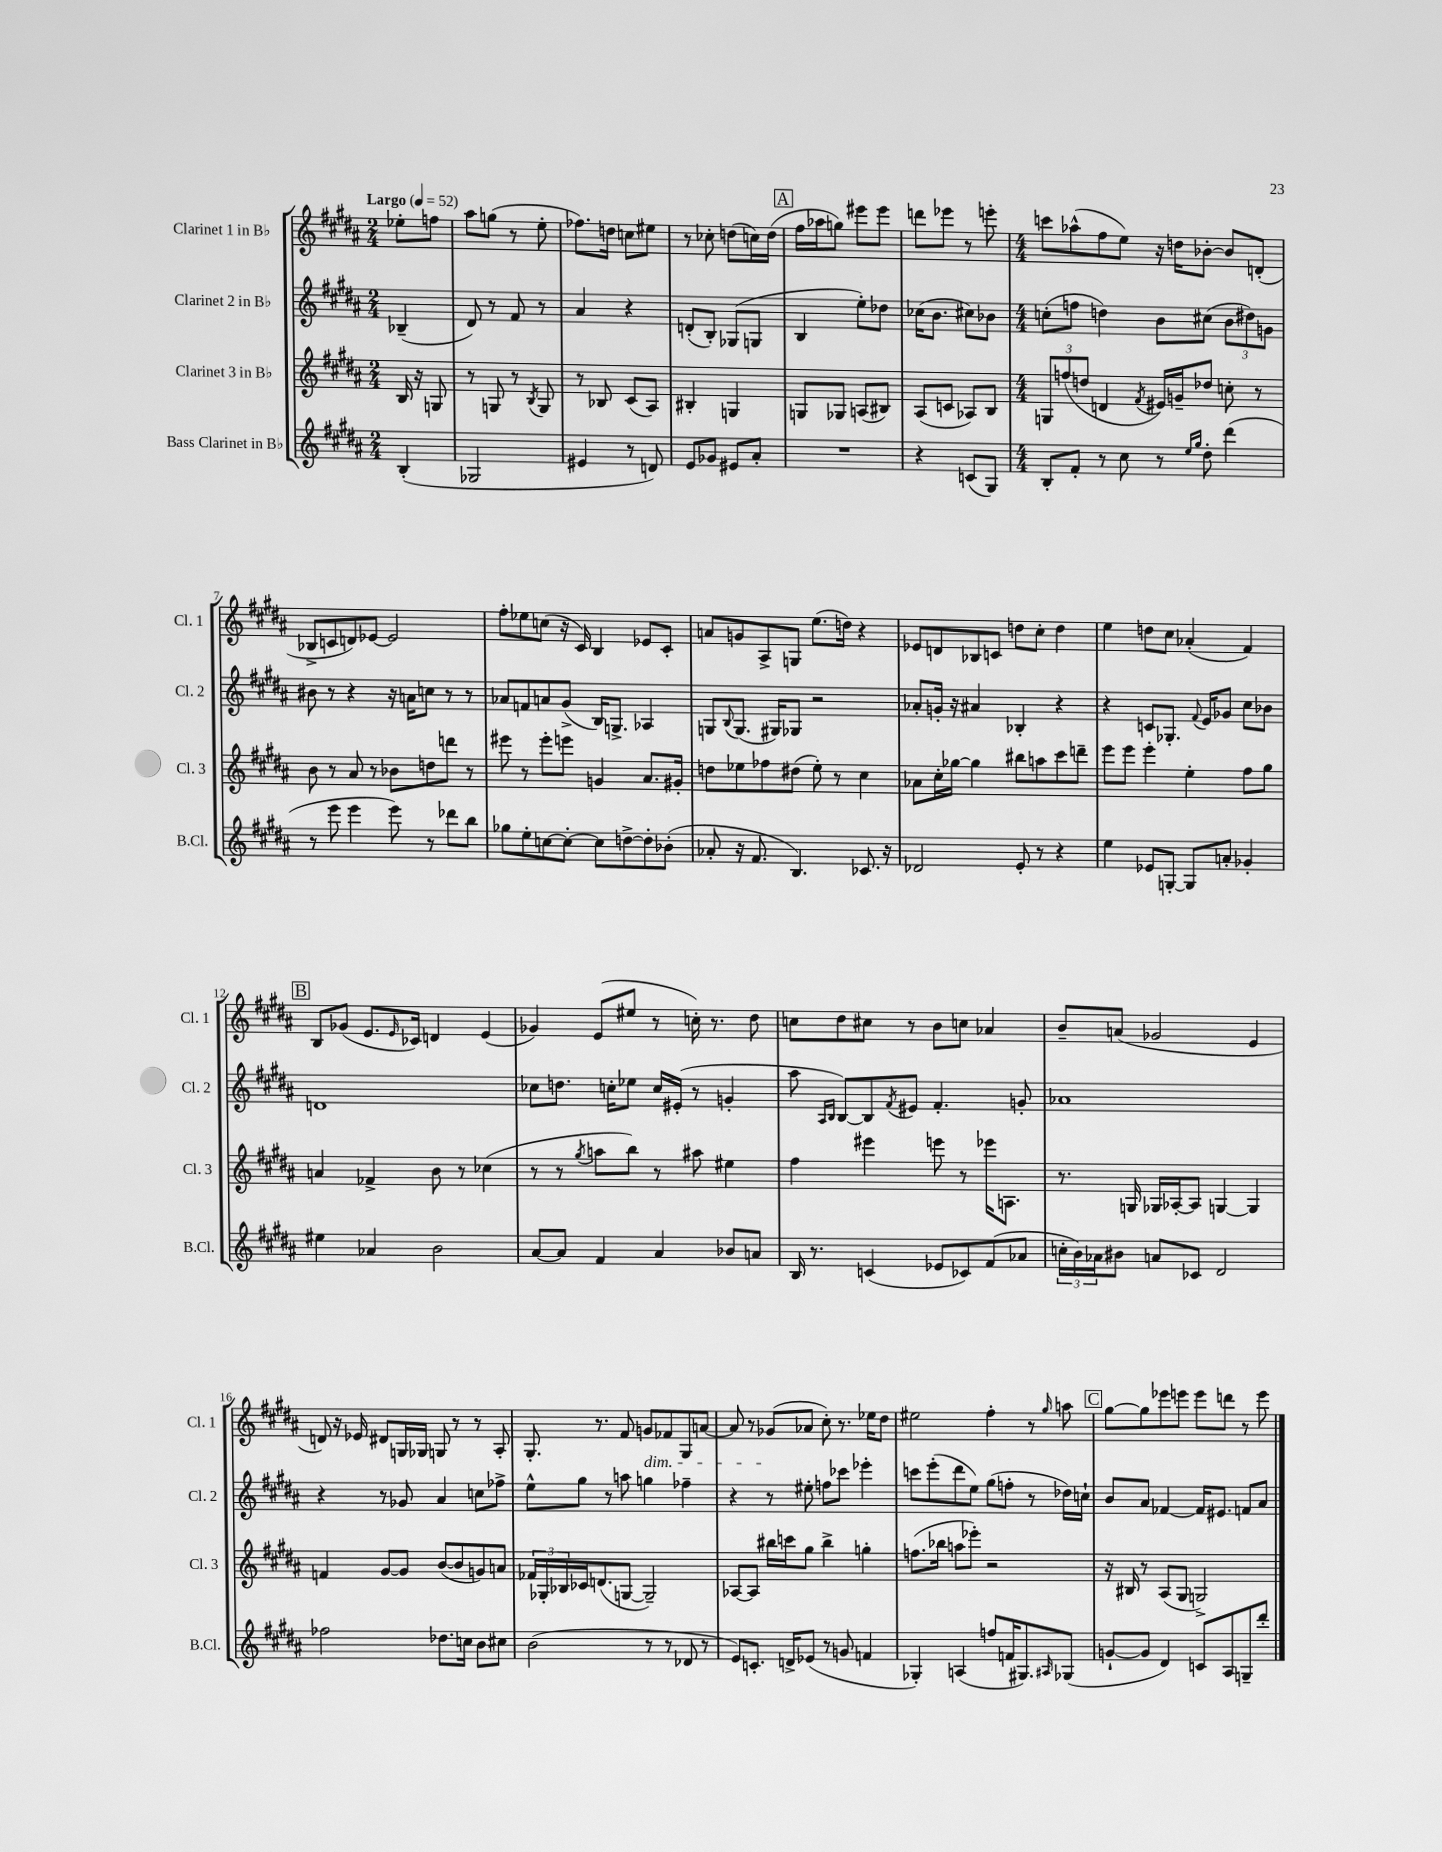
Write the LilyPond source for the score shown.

<<
\new StaffGroup <<
\new Staff = "s0" \with { instrumentName = "Clarinet 1 in Bb" shortInstrumentName = "Cl. 1" } {
    \clef treble \key b \major \numericTimeSignature \time 2/4 \partial 4 \tempo "Largo" 4 = 52
    ees''8-. f''8 |
    ais''8 g''8( r8 e''8-. |
    fes''8.) d''16 c''8 eis''8 |
    r8 ces''8-. d''8( c''16) d''16( |
    \mark \markup { \box "A" } fis''16 aes''16 g''8) eis'''8 eis'''8 |
    d'''8 ees'''8 r8 e'''8-. |
    \numericTimeSignature \time 4/4 c'''8 aes''8-^( fis''8 e''8) r16 d''16 bes'8~-. bes'8 d'8-.( |
    bes8-> c'8 d'8) ees'8~ ees'2 |
    fis''8-. ees''8 c''8( r16 cis'16) b4 ees'8 cis'8-. |
    a'8 g'8 ais8-> g8 e''8.( d''16) r4 |
    ees'8 d'8 bes8 c'8 d''8 cis''8-. d''4 |
    e''4 d''8 cis''8 aes'4-.( fis'4) |
    \mark \markup { \box "B" } b8 ges'8( e'8. \grace { e'16 } ces'16) d'4 e'4( |
    ges'4) e'8( eis''8 r8 c''16-.) r8. dis''8 |
    c''8 dis''8 cis''8 r8 b'8 c''8 aes'4 |
    b'8-- a'8( ges'2 e'4 |
    d'8) r16 ees'16 dis'8 g16 ges16 g8 r8 r8 ais8-. |
    gis8.-. r8. fis'8 g'8\dim fes'8 gis8 a'8~ |
    a'8 r8 ges'8\!( aes'8 cis''8-.) r8. ees''16 dis''8 |
    eis''2 fis''4-. r8 \grace { gis''16 } a''8 |
    \mark \markup { \box "C" } gis''8~ gis''8 ees'''8 e'''8 e'''8 d'''8 r8 e'''8 \bar "|." |
}
\new Staff = "s1" \with { instrumentName = "Clarinet 2 in Bb" shortInstrumentName = "Cl. 2" } {
    \clef treble \key b \major \numericTimeSignature \time 2/4 \partial 4
    bes4--( |
    dis'8) r8 fis'8 r8 |
    ais'4 r4 |
    d'8-.( b8-.) ges8( g8 |
    \mark \markup { \box "A" } b4 e''8-.) des''8 |
    ces''16( b'8. cis''8) bes'8 |
    \numericTimeSignature \time 4/4 c''8-.( f''8 d''4) b'8 cis''8( \tuplet 3/2 { b'8 dis''8) g'8 } |
    bis'8 r8 r4 r16 a'16 c''8 r8 r8 |
    aes'8 f'8 a'8 gis'8->( b16) g8.-> aes4 |
    g8 \appoggiatura { b8 } g8.( gis16) ges8 r2 |
    aes'8-. g'16-. r16 ais'4 bes4-. r4 |
    r4 c'8 ges8.-. \appoggiatura { fis'8 } e'16 ges'8 cis''8 bes'8 |
    \mark \markup { \box "B" } d'1 |
    ces''8 d''8. c''16-. ees''8 c''16 eis'16-.( r8 g'4-. |
    ais''8 \grace { ais16 b16 } b8~) b8 \acciaccatura { fis'8 } eis'8 fis'4.-. g'8-. |
    aes'1 |
    r4 r8 ges'8 ais'4 c''8 fes''8-> |
    e''8-^ gis''8 r8 a''8 g''4 fes''4-- |
    r4 r8 eis''8-. f''8 ces'''8 ees'''4-. |
    c'''8 e'''8-.( dis'''8 e''8) gis''8( f''8-. r8 des''16) c''16-! |
    \mark \markup { \box "C" } b'8 ais'8 fes'4~ fes'16 eis'8. f'8 ais'8 \bar "|." |
}
\new Staff = "s2" \with { instrumentName = "Clarinet 3 in Bb" shortInstrumentName = "Cl. 3" } {
    \clef treble \key b \major \numericTimeSignature \time 2/4 \partial 4
    b16 r16 g8 |
    r8 g8 r8 \acciaccatura { b8 } g8 |
    r8 bes8 cis'8( ais8) |
    bis4-. g4 |
    \mark \markup { \box "A" } g8 ges8 a8( bis8) |
    ais8( c'8 aes8) b8 |
    \numericTimeSignature \time 4/4 \tuplet 3/2 { g8 f''8( d''8 } d'4 \acciaccatura { fis'8 } eis'16) g'16-- des''8 c''8-. r8 |
    b'8 r8 ais'8 r8 bes'8 d''8 d'''8 r8 |
    eis'''8 r8 eis'''8-. e'''8 g'4 ais'8. gis'16-. |
    d''8 ees''8 fes''8 dis''8( ees''8-.) r8 cis''4 |
    aes'8 cis''16-. ges''16~ ges''4 bis''8 a''8 cis'''8 d'''8-- |
    e'''8 e'''8 e'''4-. e''4-. fis''8 gis''8 |
    \mark \markup { \box "B" } a'4 fes'4-> b'8 r8 ces''4( |
    r8 r8 \acciaccatura { gis''8 } a''8 b''8) r8 ais''8 eis''4 |
    fis''4 eis'''4 e'''8 r8 ees'''16 a8. |
    r8. g16 ges16 aes16~-. aes8 g4~ g4 |
    f'4 gis'8~ gis'8 b'8~( b'8 g'8) a'8 |
    \tuplet 3/2 { fes'16 ges16-. bes16 } ces'16 d'8.( g8~ g2--) |
    aes8~ aes8 bis''16 c'''16 gis''8 bis''4-> g''4-. |
    f''8.( bes''16 a''8 ees'''8-.) r2 |
    \mark \markup { \box "C" } r16 bis16 r8 ais8( gis8 g2->) \bar "|." |
}
\new Staff = "s3" \with { instrumentName = "Bass Clarinet in Bb" shortInstrumentName = "B.Cl." } {
    \clef treble \key b \major \numericTimeSignature \time 2/4 \partial 4
    b4-.( |
    ges2 |
    eis'4 r8 d'8) |
    e'8 ges'8 eis'8 ais'8-. |
    \mark \markup { \box "A" } R2 |
    r4 c'8( gis8) |
    \numericTimeSignature \time 4/4 b8-. fis'8-. r8 cis''8 r8 \grace { e''16 gis''16 } dis''8-. dis'''4( |
    r8 e'''8 e'''4 e'''8) r8 des'''8 b''8 |
    ges''8 e''8-. c''8~ c''8~-. c''8 d''8~-> d''8-. bes'8-.( |
    aes'8-. r16 fis'8. b4.) ces'8. r16 |
    des'2 e'8-. r8 r4 |
    e''4 ees'8 g8~-. g8 a'8-. ges'4-. |
    \mark \markup { \box "B" } eis''4 aes'4 b'2 |
    ais'8~ ais'8 fis'4 ais'4 bes'8 a'8 |
    b16 r8. c'4( ees'8 ces'8) fis'8( aes'8 |
    \tuplet 3/2 { c''16-. b'16) aes'16 } bis'8 a'8 ces'8 dis'2 |
    fes''2 des''8. c''16 b'8 cis''8 |
    b'2( r8 r8 des'8 r8 |
    e'8) c'8.-. d'16-> ees'8( r8 g'8 f'4 |
    ges4-.) a4( f''8 f'16 gis8.) \grace { ais16 } ges8( |
    \mark \markup { \box "C" } g'8~-! g'8 dis'4) c'8 ais8 g8-- dis'''8-. \bar "|." |
}
>>
>>
